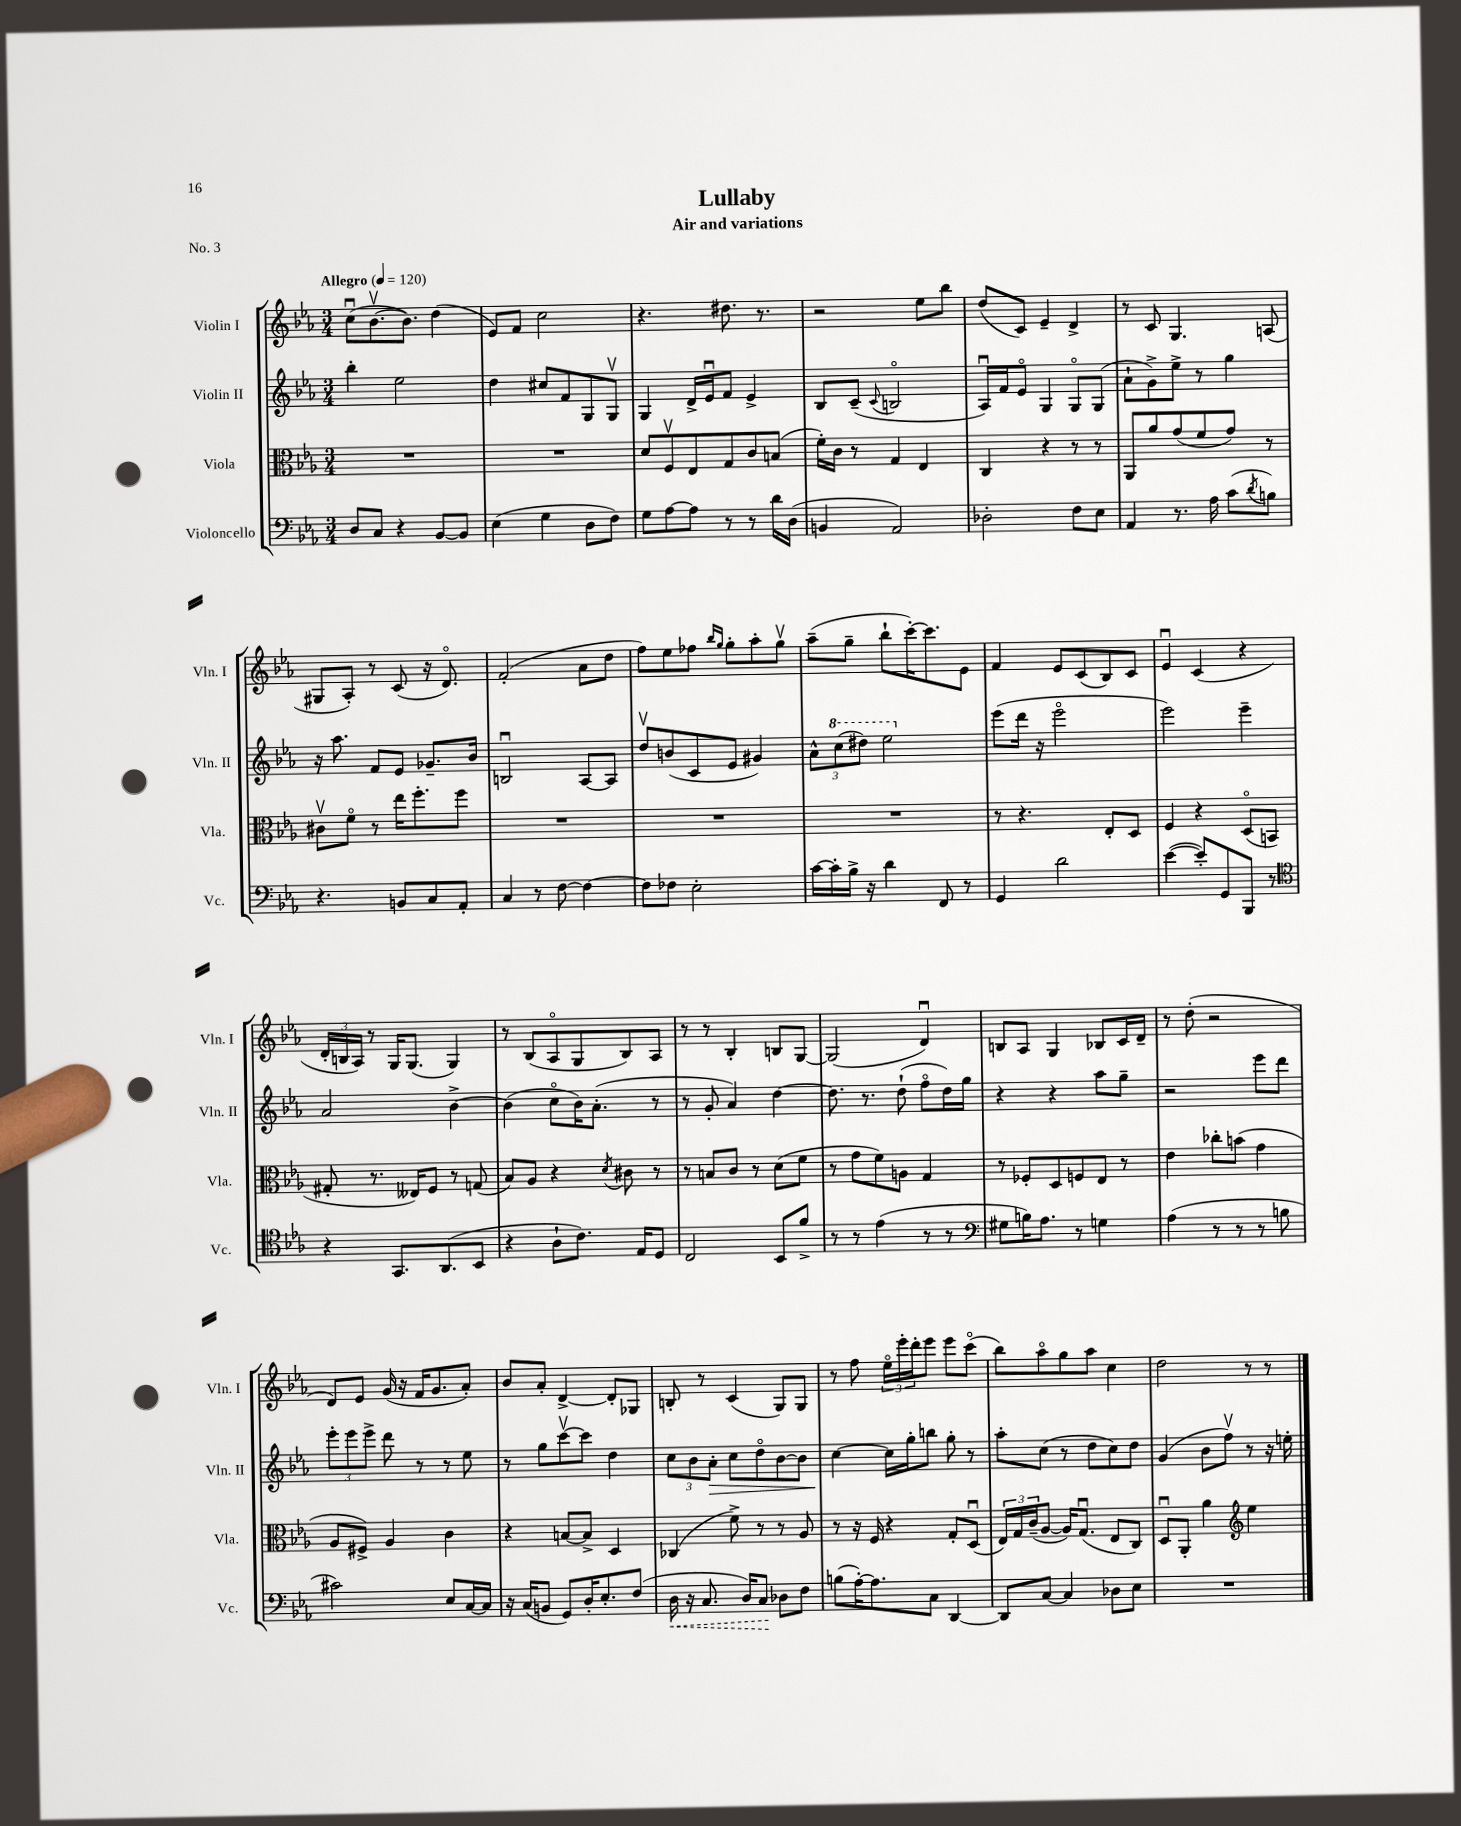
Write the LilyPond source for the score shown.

\header { title = "Lullaby" subtitle = "Air and variations" piece = "No. 3" }
<<
\new StaffGroup <<
\new Staff = "s0" \with { instrumentName = "Violin I" shortInstrumentName = "Vln. I" } {
    \clef treble \key ees \major \numericTimeSignature \time 3/4 \tempo "Allegro" 4 = 120
    c''8\downbow( bes'8.~\upbow bes'8.) d''4( |
    ees'8) f'8 c''2 |
    r4. dis''8. r8. |
    r2 ees''8 bes''8 |
    d''8( c'8) ees'4-- d'4-> |
    r8 c'8 g4. a8( |
    gis8 aes8-.) r8 c'8( r16 d'8.\flageolet) |
    f'2-.( aes'8 d''8 |
    f''8) ees''8 fes''8 \grace { bes''16 g''16 } g''8-. aes''8-. g''8\upbow |
    aes''8--( g''8-- bes''8-! c'''16~-.) c'''8. ees'8 |
    f'4 ees'8 c'8( bes8) c'8 |
    ees'4\downbow c'4( r4 |
    \tuplet 3/2 { d'16-. b16 aes16) } r8 g16 g8.( g4) |
    r8 bes8( aes8\flageolet g8 bes8) aes8 |
    r8 r8 bes4-. b8 g8~ |
    g2( d'4\downbow) |
    b8 aes8 g4 bes8 c'16 d'16-- |
    r8 d''8-.( r2 |
    d'8) ees'8 g'16( r16 f'16 g'8. aes'8-.) |
    bes'8 aes'8-. d'4~-> d'8-. ges8 |
    b8-. r8 c'4( g8) g8 |
    r8 f''8 \tuplet 3/2 { ees''16\flageolet ees'''16-. d'''16-. } ees'''8 ees'''8 c'''8\flageolet( |
    bes''8) aes''8\flageolet g''8 aes''8 c''4 |
    d''2 r8 r8 \bar "|." |
}
\new Staff = "s1" \with { instrumentName = "Violin II" shortInstrumentName = "Vln. II" } {
    \clef treble \key ees \major \numericTimeSignature \time 3/4
    bes''4-. ees''2 |
    d''4 cis''8 f'8 g8 g8\upbow |
    g4 d'16-> ees'16\downbow f'8 ees'4-> |
    bes8 c'8--( \appoggiatura { c'8 } b2\flageolet |
    aes16\downbow) f'16 ees'8\flageolet g4 g8\flageolet g8( |
    aes'8-! g'8->) ees''8-> r8 g''4 |
    r16 aes''8. f'8 ees'8 ges'8.-- bes'16 |
    b2\downbow aes8~ aes8 |
    d''8\upbow b'8( c'8 ees'8 gis'4) |
    \tuplet 3/2 { aes'8-^ \ottava #1 c'''8( dis'''8) } ees'''2 \ottava #0 |
    ees'''8( d'''16 r16 ees'''2\flageolet |
    ees'''2) ees'''4-- |
    aes'2 bes'4~-> |
    bes'4( c''8\flageolet bes'16) aes'8.-.( r8 |
    r8 g'8-. aes'4) d''4~ |
    d''8. r8. d''8-!( f''8\flageolet d''16) g''16 |
    r4 r4 aes''8 g''8-- |
    r2 ees'''8 d'''8 |
    \tuplet 3/2 { ees'''8-. ees'''8 ees'''8-> } d'''8 r8 r8 ees''8 |
    r8 g''8 c'''8~\upbow c'''8 d''4 |
    \tuplet 3/2 { c''8 bes'8 aes'8-.\> } c''8 d''8\flageolet bes'8~ bes'8 |
    c''4~\! c''16 g''16-. b''8 g''8-. r8 |
    aes''8-. c''8( r8 d''8 c''8) d''8 |
    g'4( bes'8 f''8\upbow) r8 r16 e''16-. \bar "|." |
}
\new Staff = "s2" \with { instrumentName = "Viola" shortInstrumentName = "Vla." } {
    \clef alto \key ees \major \numericTimeSignature \time 3/4
    R2. |
    R2. |
    d'8 f8\upbow ees8 g8 c'8 b8( |
    f'16-.) c'16 r8 g4 ees4 |
    c4 r4 r8 r8 |
    aes,8 aes'8 g'8( f'8 g'8) r8 |
    cis'8\upbow f'8\flageolet r8 ees''16 f''8.-. f''8 |
    R2. |
    R2. |
    R2. |
    r8 r4. ees8-. d8 |
    f4 r4 d8\flageolet( b,8 |
    gis8-. r8. eeses16) f8 r8 g8( |
    bes8) aes8 r4 \acciaccatura { d'8 } cis'8 r8 |
    r8 b8 c'8 r8 d'8( f'8 |
    r8 g'8 f'8) a8 g4 |
    r8 fes8-. d8 f8 ees8 r8 |
    ees'4 ces''8-. b'8( g'4 |
    aes8 fis8->) aes4 c'4 |
    r4 b8~ b8-> d4 |
    ces4( f'8->) r8 r8 aes8 |
    r8 r16 f16 r4 g8-. d8\downbow( |
    \tuplet 3/2 { ees16) g16 c'16--( } aes8~ aes16) g8.\downbow( ees8 c8) |
    d8\downbow aes,8-. aes'4 \clef treble ees''4 \bar "|." |
}
\new Staff = "s3" \with { instrumentName = "Violoncello" shortInstrumentName = "Vc." } {
    \clef bass \key ees \major \numericTimeSignature \time 3/4
    d8 c8 r4 bes,8~ bes,8 |
    ees4( g4 d8 f8) |
    g8 aes8~ aes8 r8 r8 d'16 d16( |
    b,4 aes,2) |
    des2-. f8 ees8 |
    aes,4 r8. aes16 c'8( \acciaccatura { d'8 } b8) |
    r4. b,8 c8 aes,8-. |
    c4 r8 f8~ f4~ |
    f8 fes8 ees2-. |
    c'16~ c'16-. bes16-> r16 d'4 f,8 r8 |
    g,4 d'2 |
    ees'4~( ees'8-.) g,8 bes,,8 r8 |
    \clef tenor r4 g,8. aes,8.( bes,8 |
    r4 aes8-! c'8.) ees16 d8 |
    c2 bes,8 f'8-> |
    r8 r8 ees'4( r8 r8 |
    \clef bass gis8 b16) aes8. r8 g4 |
    aes4( r8 r8 r8 b8 |
    cis'2) ees8 c16~ c16 |
    r16 c16( b,8 g,8) d16-. ees8.-. f8( |
    \once \override Hairpin.style = #'dashed-line d16\< r16 c8. d16) c8\! des8 f8 |
    b8( aes16~-.) aes8. c8 d,4~ |
    d,8 c8~ c4 des8 ees8 |
    R2. \bar "|." |
}
>>
>>
\layout { \context { \Score \remove "Bar_number_engraver" } }
